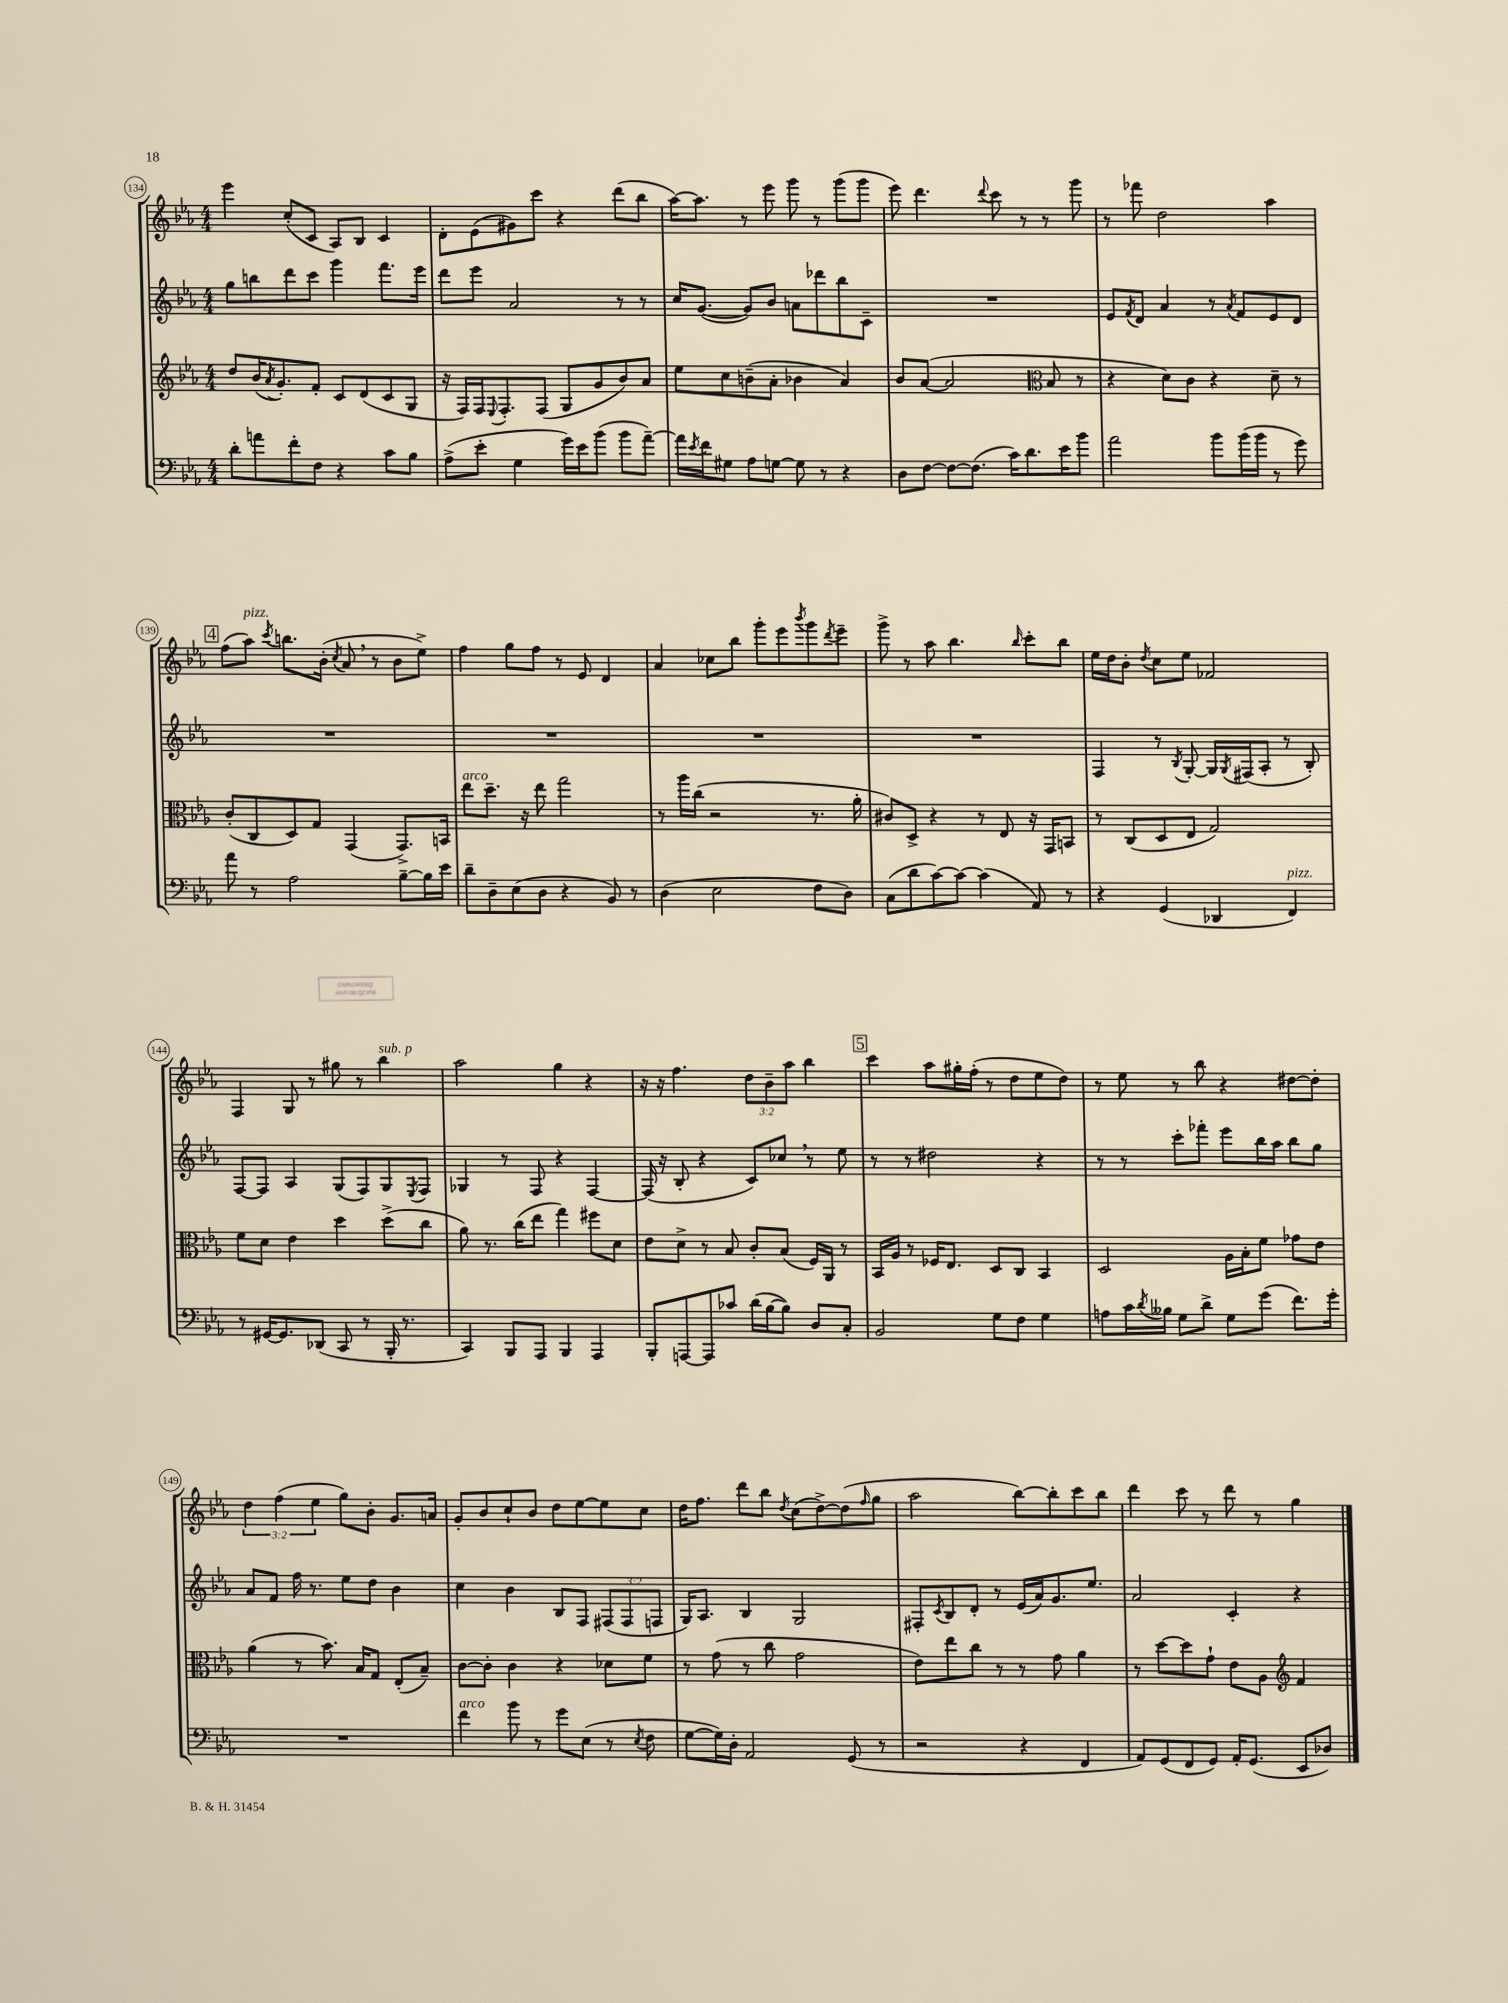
<<
\new StaffGroup <<
\new Staff = "s0" {
    \clef treble \key ees \major \numericTimeSignature \time 4/4 \override Staff.TupletNumber.text = #tuplet-number::calc-fraction-text
    ees'''4 c''8-.( c'8 aes8) bes8 c'4 |
    d'8-. ees'8( gis'8) c'''8 r4 d'''8( bes''8 |
    aes''16~) aes''8. r8 ees'''8 g'''8 r8 g'''8( g'''8 |
    ees'''8) d'''4. \appoggiatura { d'''8 } c'''8 r8 r8 g'''8 |
    r8 fes'''8 d''2 aes''4 |
    \mark \markup { \box "4" } f''8( aes''8^\markup { \italic "pizz." }) \acciaccatura { c'''8 } b''8. bes'16-.( \acciaccatura { c''8 } aes'8 \breathe r8 bes'8 ees''8->) |
    f''4 g''8 f''8 r8 ees'8 d'4 |
    aes'4 ces''8 bes''8 g'''8-. ees'''8 \acciaccatura { bes'''8 } g'''8 \acciaccatura { d'''8 } ees'''8-- |
    g'''8-> r8 aes''8 bes''4. \grace { bes''16 } c'''8-. bes''8 |
    ees''16 d''16 bes'8-. \acciaccatura { d''8 } c''8 ees''8 fes'2 |
    f4 g8 r8 gis''8 r8 bes''4^\markup { \italic "sub. p" } |
    aes''2 g''4 r4 |
    r16 r16 f''4. \tuplet 3/2 { d''8 bes'8-- aes''8 } bes''4 |
    \mark \markup { \box "5" } c'''4 aes''8 gis''16-. f''16-.( r8 d''8 ees''8 d''8) |
    r8 ees''8 r8 bes''8 r4 dis''8~ dis''8-. |
    \tuplet 3/2 { d''4 f''4( ees''4 } g''8) bes'8-. g'8. a'16 |
    g'8-. bes'8 c''8-! bes'8 d''8 ees''8~ ees''8 c''8 |
    d''16 f''8. d'''8 bes''8 \acciaccatura { d''8 } c''8( d''8~->) d''8( \grace { f''16 } g''8 |
    aes''2 bes''8~) bes''8-. c'''8 bes''8 |
    d'''4 c'''8 r8 d'''8 r8 g''4 \bar "|." |
}
\new Staff = "s1" {
    \clef treble \key ees \major \numericTimeSignature \time 4/4 \override Staff.TupletNumber.text = #tuplet-number::calc-fraction-text
    g''8 b''8 d'''8 c'''8 g'''4 f'''8. ees'''16 |
    d'''8 ees'''8 aes'2 r8 r8 |
    c''16 g'8.~( g'8) bes'8 a'8 des'''8 bes''8 c'8-- |
    R1 |
    ees'8 \acciaccatura { f'8 } d'8 aes'4 r8 \acciaccatura { aes'8 } f'8 ees'8 d'8 |
    \mark \markup { \box "4" } R1 |
    R1 |
    R1 |
    R1 |
    f4 r8 \acciaccatura { bes8 } g8~-. g16 \acciaccatura { g8 } fis16( aes8-. r8 bes8-.) |
    f8~ f8 aes4 g8( f8) g8 \acciaccatura { ees8 } f8 |
    ges4 r8 f8 r4 f4~ |
    f16( r16 bes8-. r4 c'8) ces''8 \breathe r8 ees''8 |
    \mark \markup { \box "5" } r8 r8 dis''2 r4 |
    r8 r8 c'''8-. fes'''8-. ees'''8 bes''16 aes''16 bes''8 g''8 |
    aes'8 f'8 f''16 r8. ees''8 d''8 bes'4 |
    c''4 bes'4 bes8 f8 \tuplet 3/2 { fis8( fis8 f8 } |
    g16) aes8. bes4 g2 |
    fis8-. \acciaccatura { c'8 } bes8 d'8-. r8 ees'16( aes'16) g'8. ees''8. |
    aes'2 c'4-. r4 \bar "|." |
}
\new Staff = "s2" {
    \clef treble \key ees \major \numericTimeSignature \time 4/4
    d''8 bes'16( \acciaccatura { aes'8 } g'8.-.) f'8-. c'8 d'8( c'8 g8 |
    r16 f16) f16 \appoggiatura { ees8 } f8.-. f8( g8 g'8 bes'8) aes'8 |
    ees''8 c''8 b'8--( aes'8-. bes'4 aes'4) |
    bes'8 aes'8~( aes'2 \clef alto bes8 r8 |
    r4 d'8) c'8 r4 d'8-- r8 |
    \mark \markup { \box "4" } c'8-.( c8 d8) g8 g,4( g,8.->) b,16 |
    ees''8^\markup { \italic "arco" } d''8.-- r16 ees''8 g''2 |
    r8 aes''16 c''16( r2 r8. aes'16-. |
    cis'8) d8-> r4 r8 ees8 r16 g,16 b,8 |
    r8 c8( d8 ees8 g2) |
    f'8 d'8 ees'4 d''4 d''8->( c''8 |
    aes'8) r8. c''16( ees''8 g''4) fis''8 d'8 |
    ees'8 d'8-> r8 bes8 c'8-. bes8( f16) aes,16 r8 |
    \mark \markup { \box "5" } bes,16 aes16 r8 fes16 ees8. d8 c8 bes,4 |
    d2 aes16 bes16-. f'8 ges'8 ees'8 |
    aes'4( r8 bes'8.) bes16 g8 ees8-.( bes8--) |
    c'8~ c'8-. c'4 r4 des'8 f'8 |
    r8 g'8( r8 c''8 g'2 |
    ees'8) ees''8 c''8 r8 r8 g'8 aes'4 |
    r8 d''8~ d''8 g'8-! ees'8 aes8 \clef treble f'4 \bar "|." |
}
\new Staff = "s3" {
    \clef bass \key ees \major \numericTimeSignature \time 4/4
    d'8-. a'8 f'8-. f8 r4 c'8 bes8 |
    aes8->( ees'8-. g4 g'16) ees'16 bes'8( bes'8 aes'8~--) |
    aes'16 \acciaccatura { ees'8 } f'16 gis8 aes8 g8~ g8 r8 r4 |
    d8 f8~ f8~ f8.( c'16) d'8. ees'16 bes'8 |
    aes'2 bes'8 bes'16( bes'16 r8 g'8) |
    \mark \markup { \box "4" } aes'8 r8 aes2 bes8~-- bes16 ees'16 |
    d'8-- d8-- ees8( d8 r4 bes,8) r8 |
    d4( ees2 f8 d8) |
    c8( d'8 c'8~) c'8~ c'4( aes,8) r8 |
    r4 g,4( des,4 f,4^\markup { \italic "pizz." }) |
    r8 gis,16~ gis,8. des,8( c,8 r8 bes,,16-. r8. |
    c,4) bes,,8 aes,,8 bes,,4 aes,,4 |
    bes,,8-. a,,8~ a,,8 ces'8 d'16( bes16~ bes8) d8 c8-. |
    \mark \markup { \box "5" } bes,2 g8 f8 g4 |
    a8 c'16 \acciaccatura { d'8 } beses16 g8 d'8-> g8 g'8( f'8.) g'16-. |
    R1 |
    f'4^\markup { \italic "arco" } bes'8 r8 g'8 ees8( r8 \acciaccatura { ees8 } f8 |
    g8~ g16) d16-. aes,2 g,8( r8 |
    r2 r4 f,4 |
    aes,8) g,8( f,8 g,8) aes,16-. g,8.( ees,8 des8) \bar "|." |
}
>>
>>
\layout { \context { \Score currentBarNumber = #134 \override BarNumber.stencil = #(make-stencil-circler 0.1 0.3 ly:text-interface::print) } }
